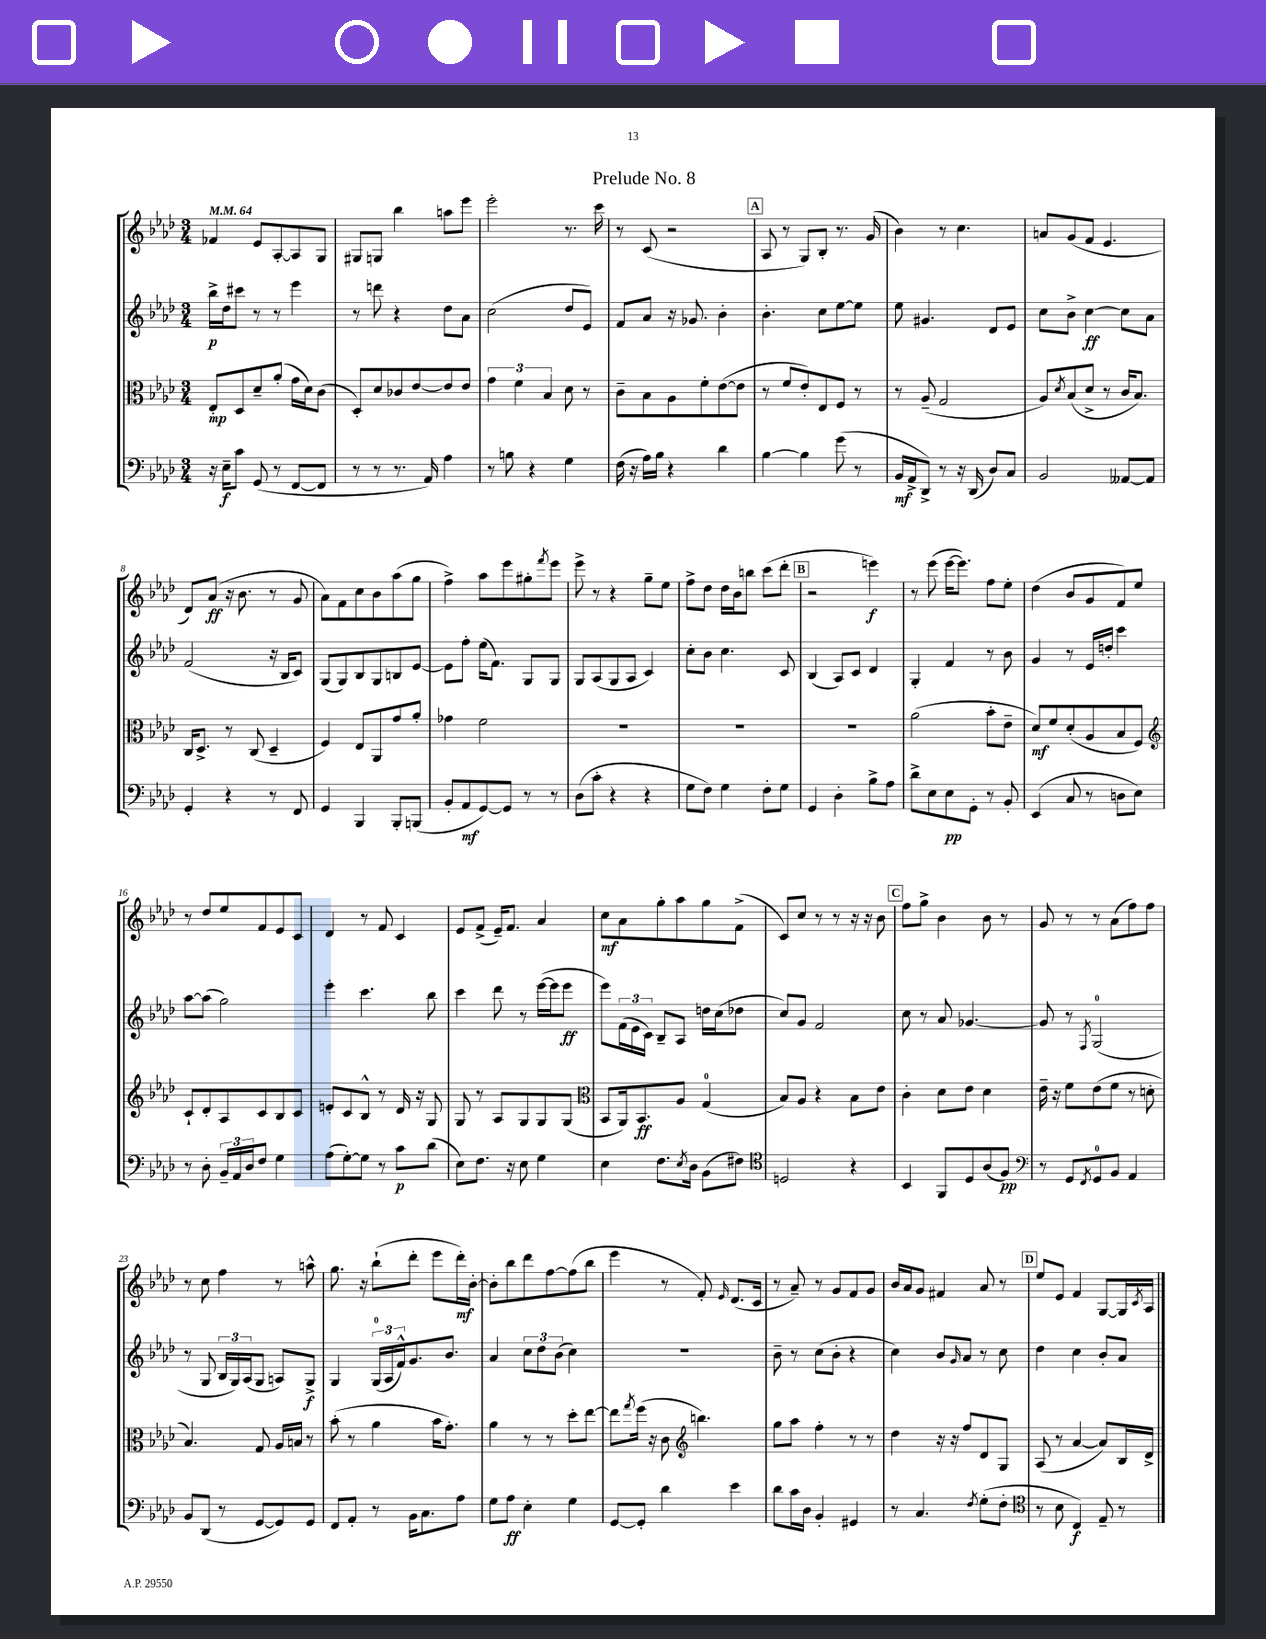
\header { title = "Prelude No. 8" }
<<
\new StaffGroup <<
\new Staff = "s0" {
    \clef treble \key aes \major \numericTimeSignature \time 3/4 \tempo 4 = 64
    fes'4 ees'8 aes8~-. aes8 g8 |
    gis8 g8 bes''4 a''8 ees'''8 |
    ees'''2-. r8. c'''16 |
    r8 c'8( r2 |
    \mark \markup { \box "A" } aes8 r8 g8) bes8-. r8. g'16( |
    bes'4) r8 c''4. |
    a'8 g'8( f'8 ees'4. |
    des'8) aes'8\ff( r16 bes'8. r8 g'8 |
    aes'8) f'8 c''8 bes'8 aes''8( g''8 |
    f''4->) aes''8 ees'''8 gis''8-. \acciaccatura { f'''8 } ees'''8 |
    ees'''8-> r8 r4 g''8-- ees''8 |
    f''8-> des''8 des''16 bes'16 b''8 c'''8( des'''8-. |
    \mark \markup { \box "B" } r2 e'''4\f) |
    r8 ees'''8( ees'''16~ ees'''8.) f''8 ees''8-. |
    des''4( bes'8 g'8 f'8) ees''8 |
    r8 des''8 ees''8 f'8 ees'8 c'8 |
    des'4 r8 f'8 c'4 |
    ees'8 f'8->( ees'16--) f'8. aes'4 |
    c''8\mf aes'8 g''8-. aes''8 g''8 f'8->( |
    c'8) c''8 r8 r8 r16 r16 bes'8 |
    \mark \markup { \box "C" } f''8 g''8-> bes'4 bes'8 r8 |
    g'8 r8 r8 aes'8( f''8) f''8 |
    r8 c''8 f''4 r8 a''8-^ |
    g''8. r16 bes''8-!( des'''8-. ees'''8 des'''16-.\mf) bes'16~-. |
    bes'8-. bes''8 des'''8 f''8~ f''8( bes''8 |
    ees'''4 r8 f'8-.) \grace { ees'16 } des'8.( c'16 |
    r8 aes'8--) r8 g'8 f'8 g'8 |
    bes'16 aes'16 g'8 fis'4 aes'8 r8 |
    \mark \markup { \box "D" } ees''8 ees'8 f'4 g8~ g16 \acciaccatura { c'8 } aes16 \bar "|." |
}
\new Staff = "s1" {
    \clef treble \key aes \major \numericTimeSignature \time 3/4
    bes''16->\p des''16 cis'''8 r8 r8 ees'''4 |
    r8 d'''8 r4 des''8 aes'8 |
    c''2( des''8 ees'8) |
    f'8 aes'8 r16 ges'8. bes'4-. |
    \mark \markup { \box "A" } bes'4.-. c''8 ees''8~ ees''8 |
    ees''8 gis'4. des'8 ees'8 |
    c''8 bes'8-> c''4~\ff c''8 aes'8 |
    f'2( r16 bes16 c'8) |
    g8( g8) bes8 g8 b8 ees'8~ |
    ees'8 f''8-. ees''16( f'8.) g8 g8 |
    g8 aes8( g8 aes8 c'4) |
    c''8-. bes'8 c''4. c'8 |
    \mark \markup { \box "B" } bes4( aes8) c'8 des'4 |
    g4-. f'4 r8 bes'8 |
    g'4 r8 ees'16 d''16-. c'''4 |
    aes''8~ aes''8( g''2) |
    ees'''4-. c'''4. bes''8 |
    c'''4 des'''8 r8 ees'''16~( ees'''16 ees'''8\ff |
    ees'''8) \tuplet 3/2 { f'16( ees'16 c'16) } bes8-- aes8 d''16 c''16( des''8 |
    c''8) g'8 f'2 |
    \mark \markup { \box "C" } c''8 r8 aes'8 ges'4.~ |
    ges'8 r8 \acciaccatura { f8 } g2-0( |
    r8 g8 \tuplet 3/2 { bes16 g16) aes16( } g8 a8) g8->\f |
    g4 \tuplet 3/2 { g16-0( aes16 f'16-^) } g'8. bes'8. |
    aes'4 \tuplet 3/2 { c''8 des''8 bes'8( } c''4) |
    R2. |
    bes'8-- r8 c''8( bes'8-. r4 |
    c''4) bes'8 \grace { g'16 } aes'8 r8 c''8 |
    \mark \markup { \box "D" } des''4 c''4 bes'8-. aes'8 \bar "|." |
}
\new Staff = "s2" {
    \clef alto \key aes \major \numericTimeSignature \time 3/4
    ees8-.\mp des8 des'8-- aes'8-.( g'16 des'16) c'8( |
    des8-.) des'8 ces'8 ees'8~ ees'8 ees'8 |
    \tuplet 3/2 { g'4 f'4 bes4 } des'8 r8 |
    c'8-- bes8 aes8 f'8-. ees'8~( ees'8 |
    \mark \markup { \box "A" } r8 f'8 ees'8-.) ees8 f8 r8 |
    r8 aes8--( g2 |
    aes8) \acciaccatura { des'8 } bes8( des'8-> r8 c'16 bes8.) |
    c16 des8.-> r8 c8( des4-- |
    f4) ees8 aes,8 g'8 aes'8-. |
    ges'4 f'2 |
    R2. |
    R2. |
    \mark \markup { \box "B" } R2. |
    aes'2( bes'8-. ees'8-- |
    des'8\mf) f'8 des'8-.( aes8 bes8 f8) |
    \clef treble c'8-! des'8-. aes8 c'8 bes8 c'8 |
    e'8-. c'8 bes8-^ r8 des'16 r16 g8 |
    g8 r8 aes8 g8 g8 g8( |
    \clef alto bes,8 aes,16) bes,8.\ff aes8 g4-0( |
    bes8) aes8 r4 bes8 ees'8 |
    \mark \markup { \box "C" } c'4-. des'8 ees'8 des'4 |
    ees'16-- r16 f'8 ees'8( f'8 r8 d'8-. |
    bes4.) g8 aes16 b16 r8 |
    bes'8-.( r8 aes'4 bes'16 g'8.-.) |
    aes'4 r8 r8 des''8-. ees''8~ |
    ees''8 \acciaccatura { g''8 } f''16( r16 c'8 \clef treble b''4.) |
    g''8 aes''8 f''4-. r8 r8 |
    des''4 r16 r16 f''8 des'8 g8 |
    \mark \markup { \box "D" } aes8( r8 aes'4~ aes'8) bes16 des'16-> \bar "|." |
}
\new Staff = "s3" {
    \clef bass \key aes \major \numericTimeSignature \time 3/4
    r16 ees16--\f c'8 g,8( r8 f,8~ f,8 |
    r8 r8 r8. aes,16) aes4 |
    r8 b8 r4 g4 |
    f16( r16 aes16) bes16 r4 des'4 |
    \mark \markup { \box "A" } bes4~ bes4 g'8( r8 |
    bes,16\mf aes,16-> des,8->) r8 r16 des,16( des8) c8 |
    bes,2 aeses,8~ aeses,8 |
    g,4-. r4 r8 f,8 |
    g,4 bes,,4 bes,,8-. b,,8( |
    bes,8-. aes,8\mf g,8~) g,8 r8 r8 |
    des8( c'8-. r4 r4 |
    g8 f8) g4 f8-. g8 |
    \mark \markup { \box "B" } g,4 des4-. bes8-> aes8 |
    des'8-> ees8 ees8\pp g,8-. r8 bes,8-. |
    ees,4( c8 r8 d8 ees8) |
    r8 des8-. \tuplet 3/2 { bes,16-- aes,16 des16 } f8 g4 |
    aes8( g8~-.) g8 r8 c'8\p des'8( |
    ees8) f8. r16 ees8 g4 |
    ees4 f8. \acciaccatura { ees8 } des16 bes,8( fis8) |
    \clef tenor d2 r4 |
    \mark \markup { \box "C" } bes,4 f,8 des8 aes8( f8\pp) |
    \clef bass r8 g,8 \acciaccatura { f,8 } g,8-0 bes,8 aes,4 |
    bes,8 des,8( r8 g,8~ g,8) g,8 |
    f,8 aes,8-. r8 bes,16 c8. aes8 |
    g8 aes8\ff ees4-. g4 |
    g,8~ g,8-. des'4 ees'4 |
    des'8 c'16 des16 bes,4-. gis,4 |
    r8 c4. \acciaccatura { f8 } g8-.( f8-. |
    \mark \markup { \box "D" } \clef tenor r8 bes8 c4\f) ees8-- r8 \bar "|." |
}
>>
>>
